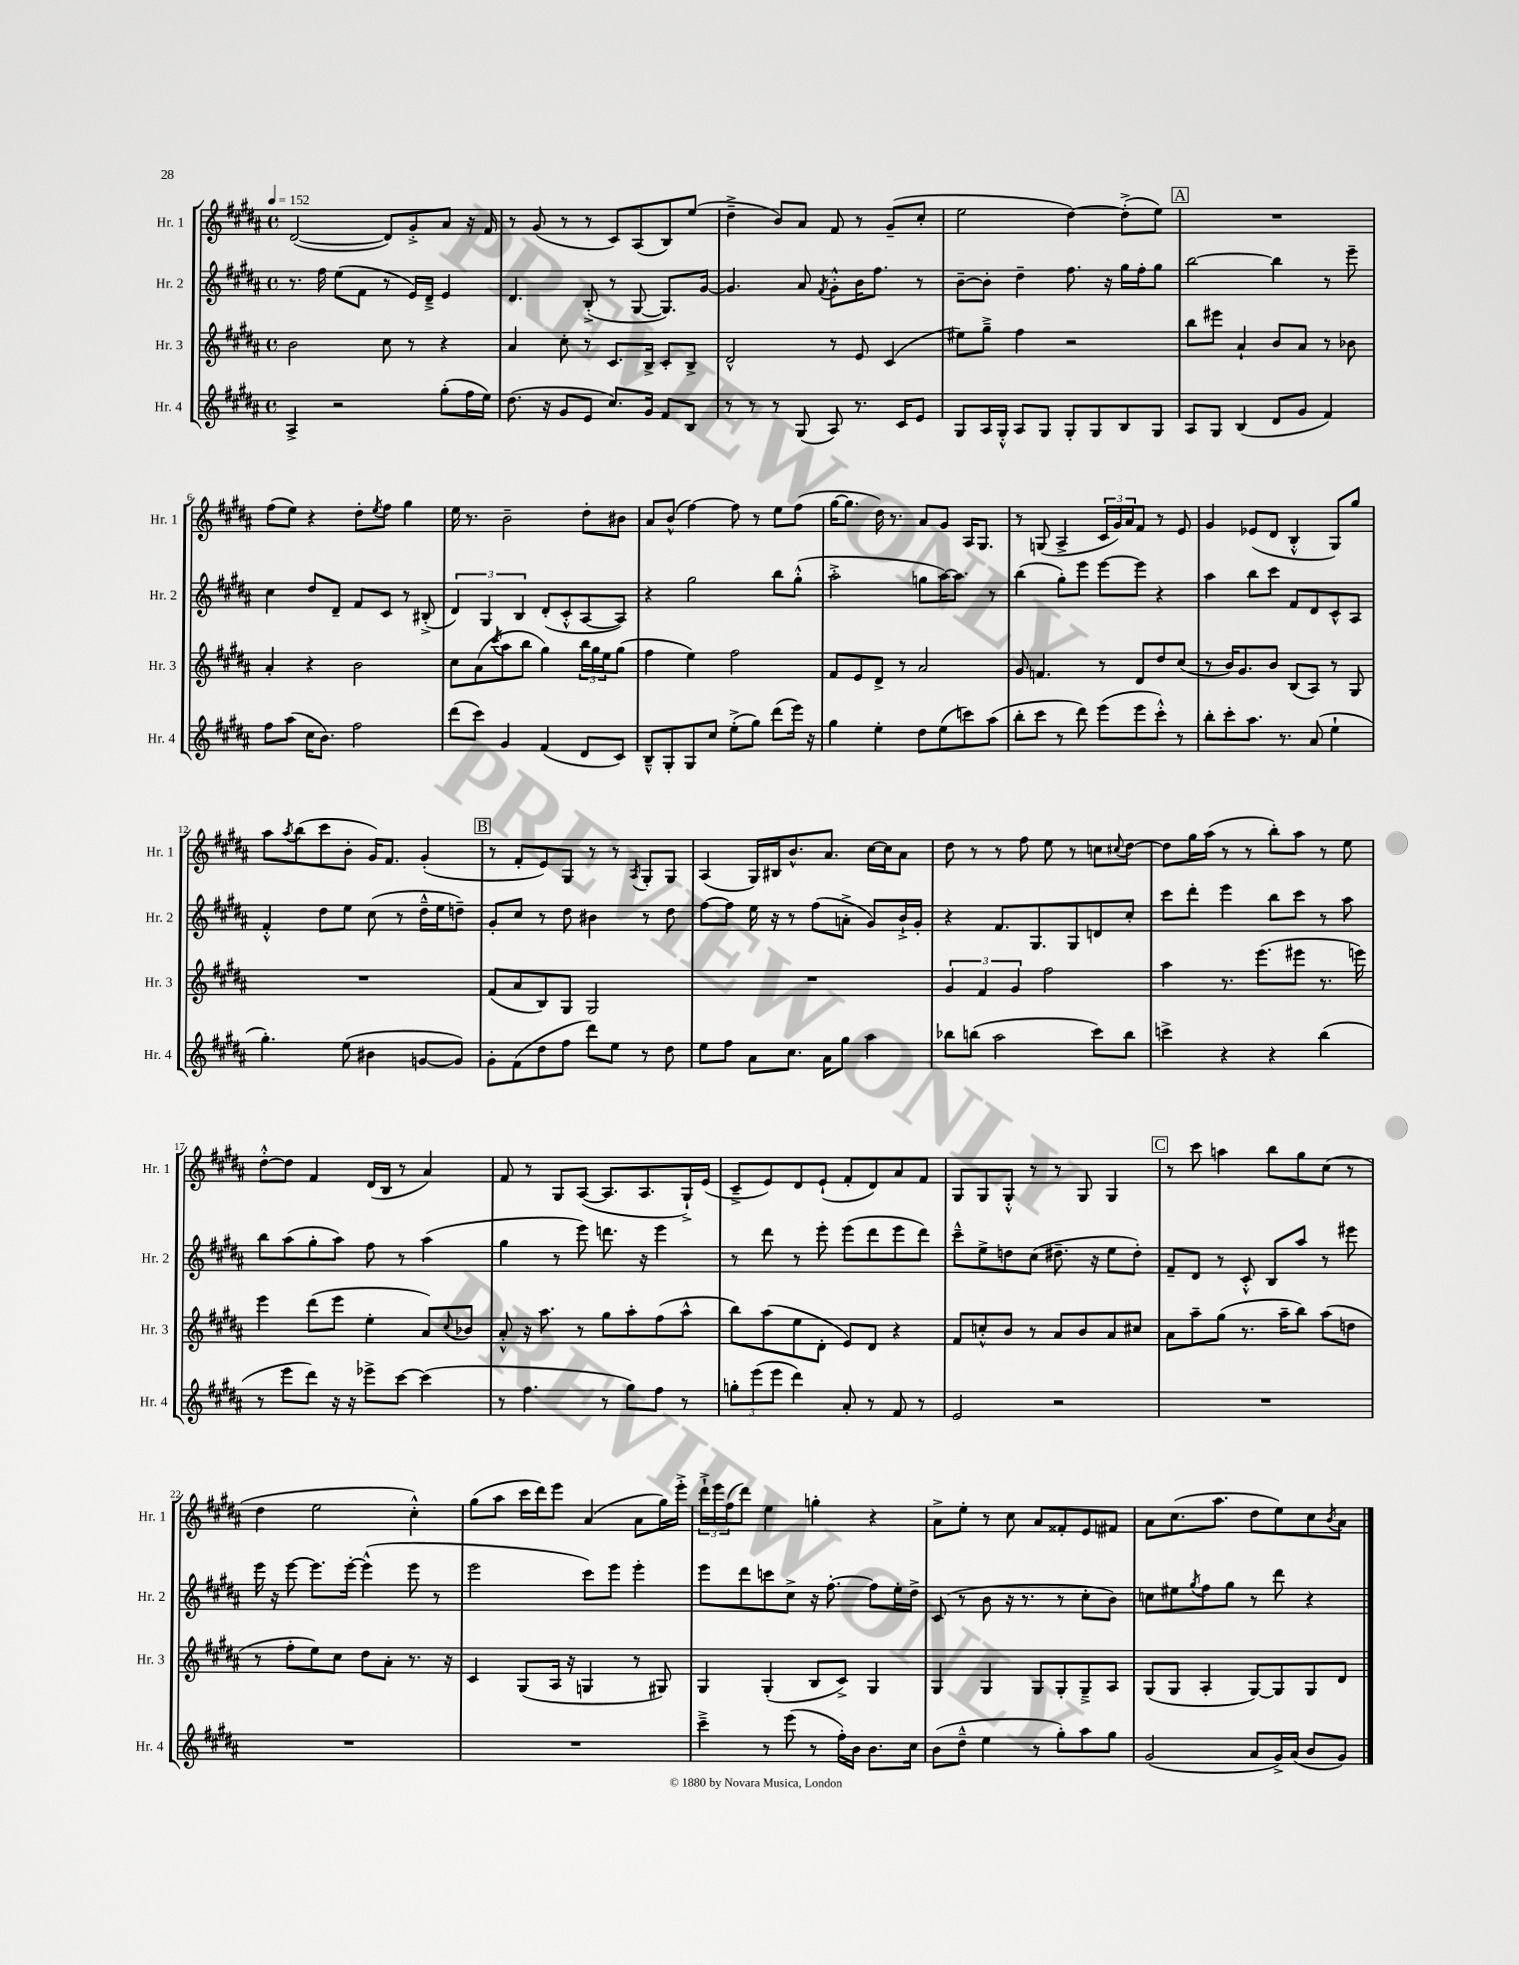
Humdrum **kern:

**kern	**kern	**kern	**kern
*staff4	*staff3	*staff2	*staff1
*clefG2	*clefG2	*clefG2	*clefG2
*k[f#c#g#d#a#]	*k[f#c#g#d#a#]	*k[f#c#g#d#a#]	*k[f#c#g#d#a#]
*M4/4	*M4/4	*M4/4	*M4/4
*met(c)	*met(c)	*met(c)	*met(c)
*MM152	*MM152	*MM152	*MM152
4A#^	2b	8.r	([2d#
.	.	16ff#	.
2r	.	(8ee	.
.	.	8f#	.
.	8cc#	8r	8d#])
.	8r	16e)	8g#'^
.	.	16d#~^	.
(8gg#'	4r	4e	8a#
16ff#	.	.	16r
16ee)	.	.	16f#
=	=	=	=
(8.dd#	4a#	4.d#	8r
.	.	.	(8g#
16r	.	.	.
8g#	8cc#'	.	8r
8e	8r	(8B'^	8r
8.cc#)	8.c#	8r	8c#)
.	.	[8G#	(8A#
16g#	16B^	.	.
8f#	8c#'	8.G#])	8B)
8B	8B^	.	(8ee
.	.	[16g#	.
=	=	=	=
8r	2d#^^	4.g#]	4dd#~^
8r	.	.	.
8r	.	.	8b)
(8G#	.	8a#	8a#
.	.	8qf#	.
8A#)	8r	8g#'^^	8f#
8.r	8e	16b	8r
.	.	8.ff#	.
.	(4c#	.	(8g#~
16c#	.	.	.
8e	.	8r	8cc#'
=	=	=	=
8G#	8ee#)	[8b~	2ee
16A#	8gg#~^	8b']	.
16G#'^^	.	.	.
8A#	4ff#	4dd#~	.
8G#	.	.	.
8G#'	2r	8.ff#	[4dd#)
8G#	.	.	.
.	.	16r	.
8B	.	16gg#	(8dd#'^]
.	.	16ff#'	.
8G#	.	8gg#	8ee)
=	=	=	=
8A#	8bb	[2bb	1r
8G#	8eee#	.	.
(4B	4a#`	.	.
8d#	8b	4bb]	.
8g#	8a#	.	.
4f#)	8r	8r	.
.	8b-	8eee~	.
=	=	=	=
8ff#	4a#'	4cc#	(8ff#
(8aa#	.	.	8ee)
16cc#	4r	8dd#	4r
8.b)	.	.	.
.	.	8d#~	.
2ff#	2b	8f#	8dd#'
.	.	.	8qee
.	.	8c#	8ff#
.	.	8r	4gg#
.	.	(8B#'^	.
=	=	=	=
(8ddd#	8cc#	6d#)	16ee
.	.	.	8.r
8ccc#)	(8a#	.	.
.	.	6G#	.
.	8qccc#	.	.
4g#	8aa#	.	2b~
.	.	6B	.
.	8bb	.	.
(4f#	4gg#)	(8d#'	.
.	.	8c#'^^	.
8d#	24bb	[8A#	8dd#'
.	24gg#	.	.
.	24ee	.	.
8c#)	(8gg#	8A#])	8b#
=	=	=	=
8B~^^	4ff#	4r	8a#
8G#'	.	.	(8b^^
8G#	4ee)	2gg#	[4ff#)
8cc#	.	.	.
(8ee'^	2ff#	.	8ff#]
8gg#)	.	.	8r
(8ddd#	.	8bb	8ee
16eee)	.	(8gg#'^^	(8ff#
16r	.	.	.
=	=	=	=
4gg#	8f#	2aa#'^	[16gg#
.	.	.	8.gg#]
.	8e	.	.
4ee'	8d#^	.	16dd#)
.	.	.	8.r
.	8r	.	.
8dd#	2a#	8gg	8a#
(8ee	.	[16aa#)	8g#
.	.	8.aa#]	.
8ccc)	.	.	16A#
.	.	.	8.G#
(8aa#	.	8r	.
=	=	=	=
8bb'	8g#	(4bb	8r
8ccc#	4.f	.	(8G
8r	.	8gg#')	4A#^
8ddd#)	.	8eee	.
(8eee	8r	[8eee	24c#
.	.	.	24g#)
.	.	.	24a#
8eee	8d#	8eee]	8f#
8ccc#'^^)	8dd#	4r	8r
8r	(8cc#	.	8e
=	=	=	=
8bb'	8r	4aa#	4g#
8ccc#'	16b)	.	.
.	8.g#	.	.
8.aa#	.	8bb	(8e-
.	8b	8ccc#	8d#
8.r	.	.	.
.	(8B	8f#	4B'^^
(8a#	8A#)	8d#	.
4ee`	8r	8c#^^	8G#)
.	8G#	8A#	8gg#
=	=	=	=
4.gg#')	1r	4f#'^^	8aa#
.	.	.	8qaa#
.	.	.	(8bb
.	.	8dd#	8ccc#
(8ee	.	8ee	8b'
4b#	.	(8cc#	16g#)
.	.	.	8.f#
.	.	8r	.
[8g	.	16dd#~^^	(4g#'
.	.	16ee	.
8g])	.	8dd~)	.
=	=	=	=
8g#'	(8f#	8g#'	8r
(8f#	8a#	8cc#	8f#'
8dd#	8B)	8r	8e)
8ff#	8G#	8dd#	8G#
8ddd#)	2G#	4b#	8r
8ee	.	.	8r
.	.	.	8qA#
8r	.	8r	8G#'
8dd#	.	8dd#	8G#
=	=	=	=
8ee	1r	[8ff#	(4A#
8ff#	.	8ff#]	.
8a#	.	16ee	16G#)
.	.	16r	16B#
8.cc#	.	8r	8.b^^
.	.	(8ff#	.
16a#	.	.	8.a#
8gg#	.	8a'^	.
4aa#	.	8g#)	[16cc#
.	.	.	16cc#]
.	.	16b`^	8a#
.	.	16g#'	.
=	=	=	=
8bb-	6g#	4r	8dd#
(8bb	.	.	8r
.	6f#	.	.
2aa#	.	8.f#	8r
.	6g#	.	.
.	.	.	8ff#
.	.	8.G#	.
.	2ff#	.	8ee
.	.	8G#	8r
8ccc#)	.	8d	8cc
.	.	.	8qqcc#
8bb	.	8cc#'	[8dd#
=	=	=	=
4ccc^	4aa#	8ccc#	8dd#]
.	.	8ddd#'	16gg#
.	.	.	(16aa#
4r	8.r	4eee	8r
.	.	.	8r
.	(8.eee	.	.
4r	.	8bb	8bb')
.	8eee#	8ccc#	8aa#
(4bb	8.r	8r	8r
.	.	8aa#	8ee
.	16eee)	.	.
=	=	=	=
8r	4eee	8bb	[8dd#'^^
8eee	.	(8aa#	8dd#]
8ddd#)	(8ddd#	8gg#'	4f#
16r	8eee	8aa#)	.
16r	.	.	.
8eee-^	4ee'	8ff#	(16d#
.	.	.	16B
[8ccc#	.	8r	8r
(4ccc#]	8a#)	(4aa#	4a#)
.	8qqcc#	.	.
.	8b-	.	.
=	=	=	=
8r	8a#'^^	4gg#	8f#
4.ff#	16r	.	8r
.	8.aa#	.	.
.	.	8r	8G#
.	8r	8eee)	([8A#
8r	8gg#	8.ddd	8.A#]
8gg#)	8aa#'	.	.
.	.	16r	8.A#
8ff#	(8ff#	4eee	.
8r	8aa#^^	.	16G#`^)
.	.	.	(16e
=	=	=	=
12gg'	8bb)	8r	8c#~^
(12eee	.	.	.
.	(8aa#	8ddd#	8e)
12eee	.	.	.
4ddd#)	8ee	8r	8d#
.	8d#'	8eee'	(8e`
8a#'	8e)	(8eee	8f#'
8r	8d#	8ddd#	8d#)
8f#	4r	8eee	8a#
8r	.	8ddd#)	8f#
=	=	=	=
2e	8f#	8ccc#~^^	8G#
.	8cc'^^	8ee^	8G#
.	8b	8dd	8G#'^^
.	8r	(8cc#	8r
2r	8a#	8.dd#~	8r
.	8b	.	8G#
.	.	16r	.
.	8a#	8ee	4G#
.	8cc#	8dd#')	.
=	=	=	=
1r	8a#	8f#~	8r
.	8aa#~	8d#	8ccc#
.	(8gg#	8r	4aa
.	8.r	8c#'^^	.
.	.	8B	8bb
.	16aa#~	.	.
.	8bb)	8aa#	8gg#
.	(8aa#	8r	(8cc#
.	8dd	8eee#	8r
=	=	=	=
1r	8r	16eee	4dd#
.	.	16r	.
.	8ff#'	[8eee	.
.	8ee)	8.eee]	2ee
.	8cc#	.	.
.	.	[16eee'	.
.	8dd#	(4eee^^]	.
.	8a#'	.	.
.	8.r	8eee	4cc#'^^)
.	.	8r	.
.	16r	.	.
=	=	=	=
1r	4c#	2eee	(8gg#
.	.	.	8aa#
.	(8G#	.	16ccc#
.	.	.	16ddd#)
.	16A#	.	8eee
.	16r	.	.
.	4G	8ccc#)	(4a#
.	.	8eee	.
.	8r	4eee'	8a#
.	8G#)	.	16gg#)
.	.	.	16eee'^
=	=	=	=
4ccc#~^	4G#	8eee	24ddd#`^
.	.	.	24eee
.	.	.	(24ff#
.	.	8ddd#	8ddd#)
8r	(4G#'	8ccc	4ee
(8eee	.	8cc#^	.
8r	8B	16r	4gg'
.	.	[8.ff#'	.
16ff#')	8c#^)	.	.
16b	.	.	.
8.b	4G#	8ff#]	4r
.	.	16ee'	.
16cc#	.	16dd#^	.
=	=	=	=
(8b	4G#	(8c#	8a#^
8dd#~^^	.	8r	8ee'
4ee	4G#	8b	8r
.	.	16r	8cc#
.	.	8.r	.
8r	8G#	.	8a#
8gg#')	8G#'	8r	8f##'
8aa#	8G#~^	8cc#'	8e
8gg#	8A#	8b)	8f#
=	=	=	=
(2g#	(8G#	8cc	8a#
.	8G#	8ee#	(8.cc#
.	.	8qgg#	.
.	4A#'	8ff#	.
.	.	.	8.aa#
.	.	8gg#	.
8a#	[8G#)	8r	8dd#
16g#^)	8G#]	8ddd#	8ee)
(16a#	.	.	.
8b	8G#	4r	8cc#
.	.	.	8qb
8g#)	8d#	.	8a#
==	==	==	==
*-	*-	*-	*-
